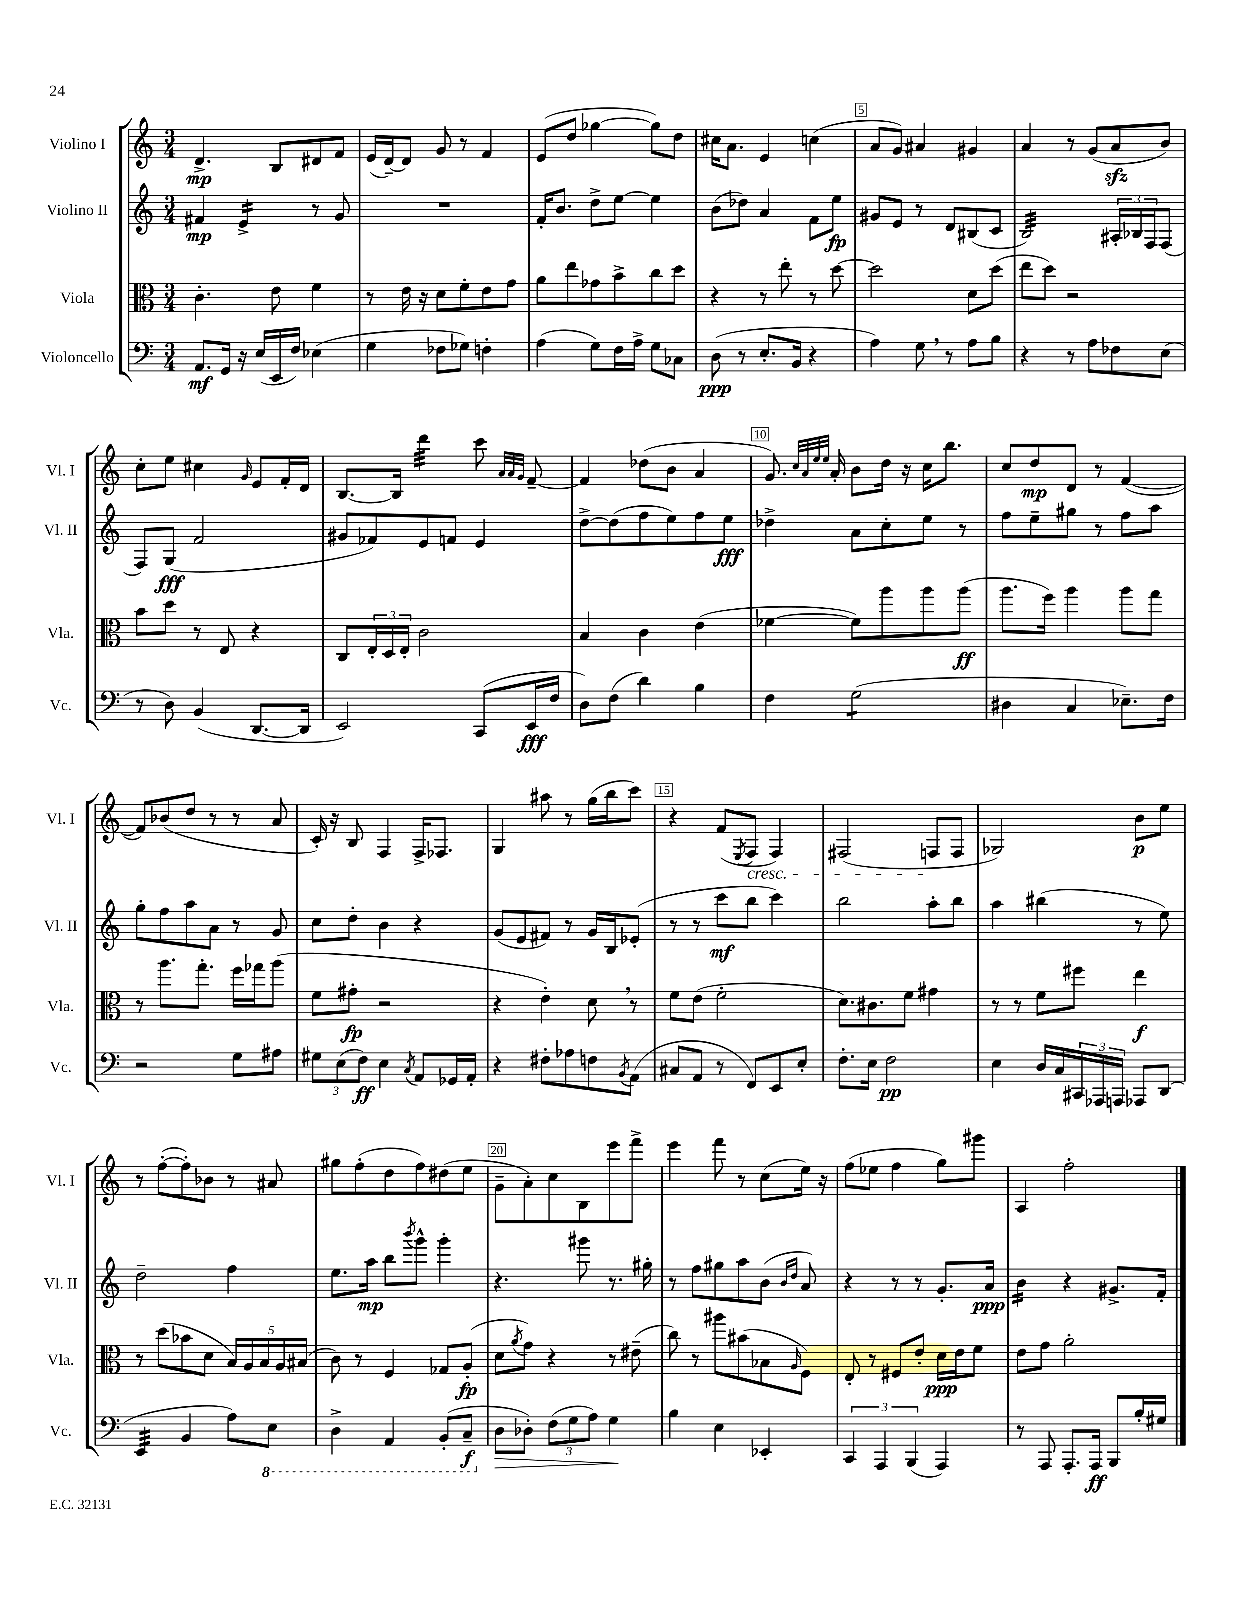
<<
\new StaffGroup <<
\new Staff = "s0" \with { instrumentName = "Violino I" shortInstrumentName = "Vl. I" } {
    \clef treble \key c \major \numericTimeSignature \time 3/4
    d'4.->\mp b8 dis'8 f'8 |
    e'16( d'16~--) d'8 g'8 r8 f'4 |
    e'8( d''8 ges''4~ ges''8) d''8 |
    cis''16 a'8. e'4 c''4( |
    a'8 g'8) ais'4 gis'4 |
    a'4 r8 g'8( a'8\sfz b'8) |
    c''8-. e''8 cis''4 \grace { g'16 } e'8 f'16-. d'16 |
    b8.~ b16 d'''4:32 c'''8 \grace { a'32 a'32 g'32 } f'8~-- |
    f'4 des''8( b'8 a'4 |
    g'8.) \grace { c''32 a'32 e''32 e''32 } a'16-. b'8 d''16 r16 c''16 b''8. |
    c''8 d''8\mp d'8 r8 f'4~( |
    f'8) bes'8( d''8 r8 r8 a'8 |
    c'16-.) r16 b8 f4 f16-> fes8. |
    g4 ais''8 r8 g''16( b''16 c'''8) |
    r4 f'8( \acciaccatura { e8 } f8\cresc f4) |
    fis2( f8\! f8 |
    ges2) b'8\p e''8 |
    r8 f''8~-.( f''8-.) bes'8 r8 ais'8 |
    gis''8 f''8-.( d''8 f''8) dis''8( e''8 |
    g'8-- a'8-.) c''8 b8 e'''8 f'''8-> |
    e'''4 f'''8 r8 c''8( e''16) r16 |
    f''8( ees''8 f''4 g''8) gis'''8 |
    a4 f''2-. \bar "|." |
}
\new Staff = "s1" \with { instrumentName = "Violino II" shortInstrumentName = "Vl. II" } {
    \clef treble \key c \major \numericTimeSignature \time 3/4
    fis'4\mp e'4:16-> r8 g'8 |
    R2. |
    f'16-. b'8. d''8-> e''8~ e''4 |
    b'8( des''8) a'4 f'8 e''8\fp |
    gis'8 e'8 r8 d'8 bis8( c'8 |
    b2:32) \tuplet 3/2 { ais16-. bes16 f16 } f8( |
    f8) g8\fff( f'2 |
    gis'8 fes'8) e'8 f'8 e'4 |
    d''8~-> d''8( f''8 e''8) f''8 e''8\fff |
    des''4-> a'8 c''8-. e''8 r8 |
    f''8 e''8-- gis''8 r8 f''8 a''8 |
    g''8-. f''8 a''8 a'8 r8 g'8 |
    c''8 d''8-. b'4 r4 |
    g'8( e'8 fis'8) r8 g'16 b16 ees'8-.( |
    r8 r8 c'''8\mf b''8 c'''4) |
    b''2 a''8-. b''8 |
    a''4 bis''4( r8 e''8) |
    d''2-- f''4 |
    e''8. a''16\mp b''8 \acciaccatura { b'''8 } g'''8-^ g'''4-. |
    r4. gis'''8 r8. gis''16-. |
    r8 f''8 gis''8 a''8 b'8( \grace { b'16 d''16 } a'8) |
    r4 r8 r8 g'8.-. a'16\ppp |
    b'4:16 r4 gis'8.-> f'16-. \bar "|." |
}
\new Staff = "s2" \with { instrumentName = "Viola" shortInstrumentName = "Vla." } {
    \clef alto \key c \major \numericTimeSignature \time 3/4
    c'4.-. e'8 f'4 |
    r8 e'16 r16 d'8 f'8-. e'8 g'8 |
    a'8 e''8 ges'8 b'8-> c''8 d''8 |
    r4 r8 e''8-. r8 d''8~ |
    d''2 d'8 d''8( |
    e''8 d''8) r2 |
    b'8 d''8 r8 e8 r4 |
    c8 \tuplet 3/2 { e16-. d16 e16-. } c'2 |
    b4 c'4 e'4( |
    fes'4~ fes'8) a''8 a''8 a''8\ff( |
    a''8. f''16) a''4 a''8 g''8 |
    r8 a''8. g''8.-. f''16 ges''16 a''8( |
    f'8 gis'8-.\fp r2 |
    r4 e'4-.) d'8 \breathe r8 |
    f'8 e'8( f'2-. |
    d'8.) cis'8. f'8 gis'4 |
    r8 r8 f'8 fis''8 e''4\f |
    r8 d''8( bes'8 d'8 \tuplet 5/4 { b16) a16 b16 a16 bis16( } |
    c'8) r8 f4 ges8 a8-.\fp( |
    d'8 \acciaccatura { a'8 } g'8) r4 r8 eis'8--( |
    c''8) r8 ais''8 bis'8( bes8 \grace { a16 } f8) |
    e8-. r8 fis8 e'8-. d'16\ppp e'16 f'8 |
    e'8 g'8 a'2-. \bar "|." |
}
\new Staff = "s3" \with { instrumentName = "Violoncello" shortInstrumentName = "Vc." } {
    \clef bass \key c \major \numericTimeSignature \time 3/4
    a,8.\mf g,16 r16 e16( e,16 f16) ees4( |
    g4 fes8 ges8) f4-. |
    a4( g8) f16 a16-> g8 ces8 |
    d8\ppp( r8 e8.-. b,16 r4 |
    a4) g8 \breathe r8 a8 b8 |
    r4 r8 a8 fes8 e8( |
    r8 d8) b,4( d,8.~ d,16 |
    e,2) c,8( e,16\fff f16 |
    d8) f8( d'4) b4 |
    f4 g2:8( |
    dis4 c4 ees8.--) f16 |
    r2 g8 ais8 |
    \tuplet 3/2 { gis8 e8( f8\ff) } e4 \acciaccatura { c8 } a,8 ges,16 a,16-. |
    r4 fis8-. aes8 f8 \acciaccatura { b,8 } a,8( |
    cis8 a,8 r8 f,8) e,8 e8-. |
    f8.-. e16 f2\pp |
    e4 d16 c16 \tuplet 3/2 { cis,16 aes,,16 a,,16 } aes,,8 d,8( |
    e,4:32 b,4 a8) \ottava #-1 e,8 |
    d,4-> a,,4 b,,8-.( c,8--\f \ottava #0 |
    d8\> des8-.) \tuplet 3/2 { f8( g8 a8) } g4\! |
    b4 e4 ees,4-. |
    \tuplet 3/2 { c,4 a,,4 b,,4( } a,,4) |
    r8 a,,8 a,,8.-. a,,16\ff b,,8 b16-. gis16 \bar "|." |
}
>>
>>
\layout { \context { \Score \override BarNumber.break-visibility = ##(#f #t #t) barNumberVisibility = #(every-nth-bar-number-visible 5) \override BarNumber.stencil = #(make-stencil-boxer 0.1 0.3 ly:text-interface::print) } }
